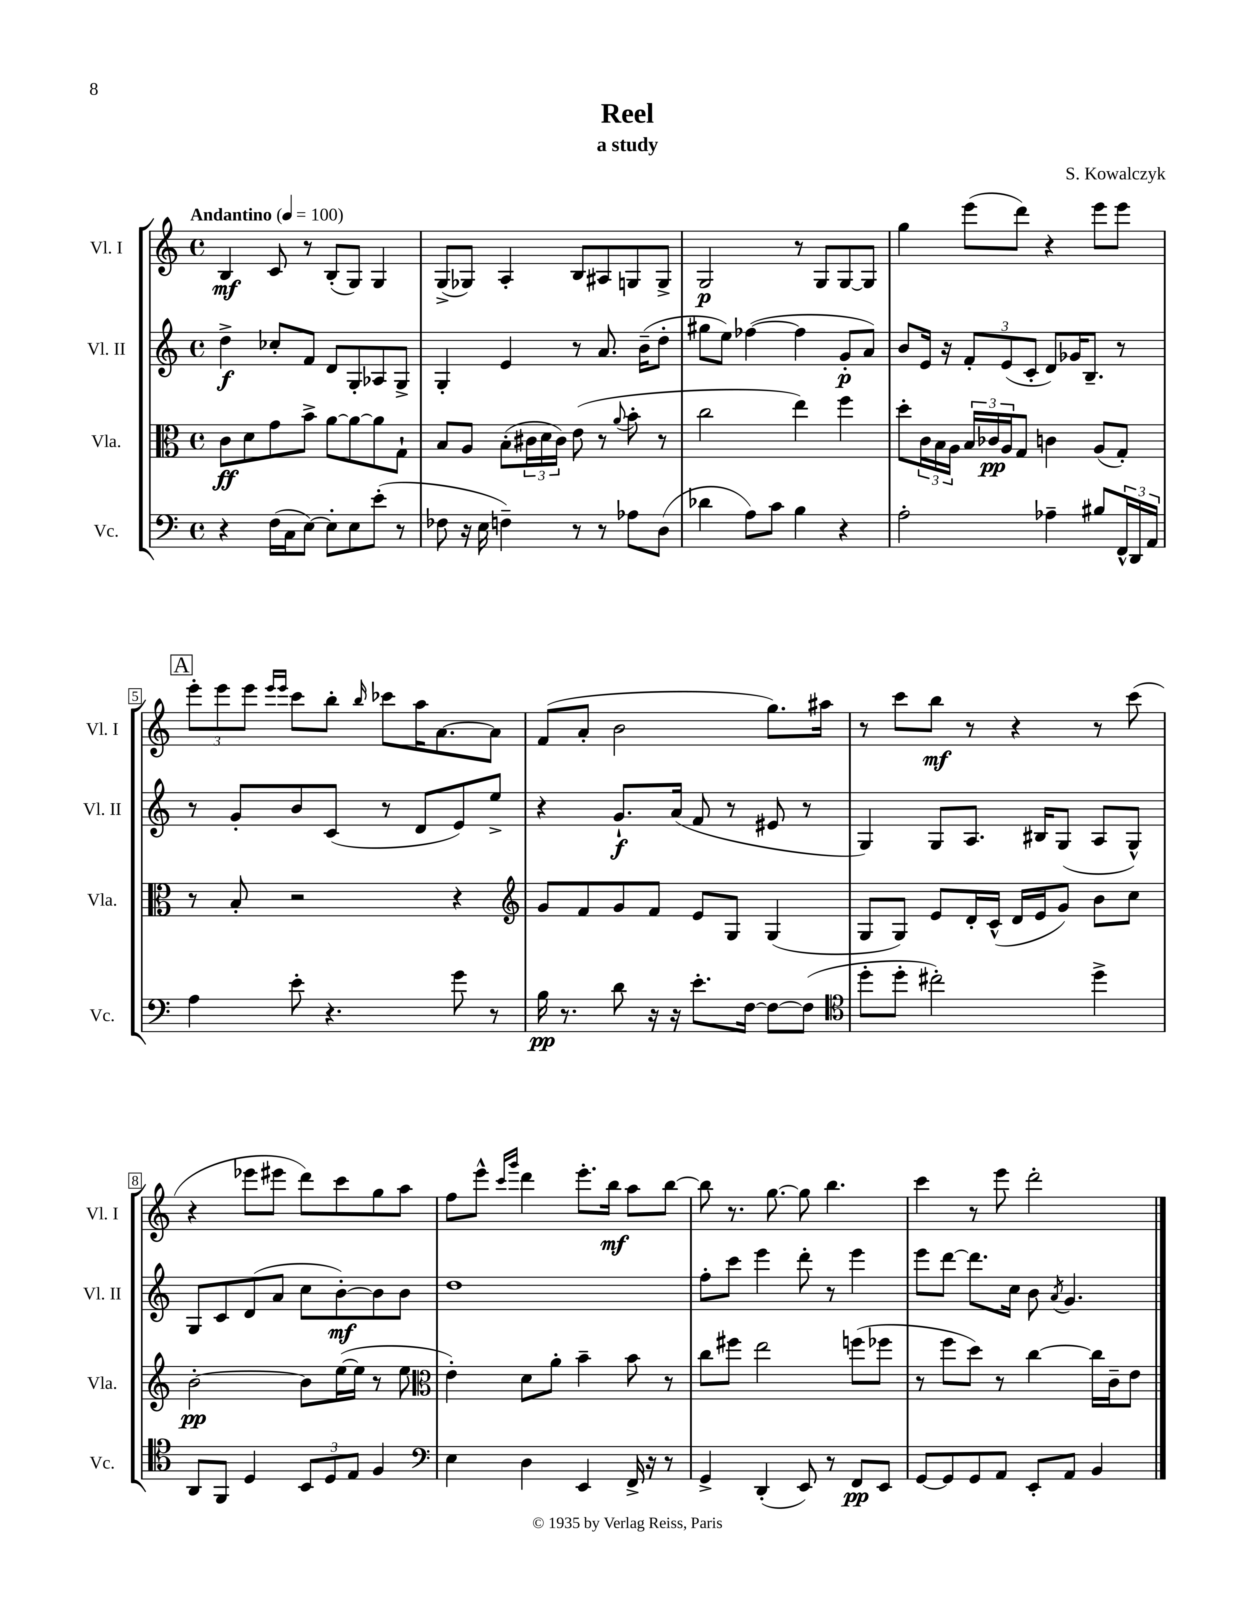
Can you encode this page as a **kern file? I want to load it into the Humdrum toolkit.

**kern	**kern	**kern	**kern
*staff4	*staff3	*staff2	*staff1
*clefF4	*clefC3	*clefG2	*clefG2
*k[]	*k[]	*k[]	*k[]
*M4/4	*M4/4	*M4/4	*M4/4
*met(c)	*met(c)	*met(c)	*met(c)
*MM100	*MM100	*MM100	*MM100
4r	8c	4dd^	4B
.	8d	.	.
(16F	8g	8cc-'	8c
16C	.	.	.
[8E)	8b^	8f	8r
8E']	[8a	8d	(8B'
8E	8a_	8G'	8G)
(8e'	8a]	8A-	4G
8r	8G`	8G^	.
=	=	=	=
8F-	8B	4G'	(8G^
16r	8A	.	8G-)
16E	.	.	.
4F~)	(8B'	4e	4A'
.	24c#	.	.
.	24d	.	.
.	24c#)	.	.
8r	(8e	8r	8B
8r	8r	8.a	8A#
.	8qqa	.	.
8A-	8b'	.	8G
.	.	(16b~	.
(8D	8r	8dd'	8G^
=	=	=	=
4d-	2cc	8gg#	2G
.	.	8ee)	.
8A)	.	([4ff-	.
8c	.	.	.
4B	4ee)	4ff-]	8r
.	.	.	8G
4r	4ff	8g'	[8G
.	.	8a)	8G]
=	=	=	=
2A'	8dd'	8b	4gg
.	24c	16e	.
.	24B	.	.
.	.	16r	.
.	24A	.	.
.	24B	12f'	(8eee
.	24c-	.	.
.	24A	(12e	.
.	8G	.	8ddd)
.	.	12c'	.
4A-~	4c	8d)	4r
.	.	16g-	.
.	.	8.B~	.
8B#	(8A	.	8eee
24FF^^	8G')	8r	8eee
24DD	.	.	.
24AA	.	.	.
=	=	=	=
4A	8r	8r	12eee'
.	.	.	12eee
.	8B'	8g'	.
.	.	.	12eee
.	.	.	16qqeee
.	.	.	16qqeee
8e'	2r	8b	8ccc
4.r	.	(8c	8bb'
.	.	.	16qqbb
.	.	8r	8ccc-
.	.	8d	16aa
.	.	.	[8.a
8g	4r	8e)	.
8r	.	8ee^	8a]
=	=	=	=
*	*clefG2	*	*
16B	8g	4r	(8f
8.r	.	.	.
.	8f	.	8a'
8d	8g	8.g`	2b
16r	8f	.	.
16r	.	(16a	.
8.e'	8e	8f	.
.	8G	8r	.
[16F	.	.	.
8F_	(4G	8e#	8.gg)
(8F]	.	8r	.
.	.	.	16aa#
=	=	=	=
*clefC4	*	*	*
8dd'	8G	4G)	8r
8dd'	8G)	.	8ccc
2cc#')	8e	8G	8bb
.	16d'	8.A	8r
.	(16c^^	.	.
.	16d	.	4r
.	16e	16B#	.
.	8g)	(8G	.
4dd^	8b	8A	8r
.	8cc	8G^^)	(8ccc
=	=	=	=
8AA	[2b'	8G	4r
8FF	.	8c	.
4D	.	(8d	8eee-
.	.	8a	8eee#
12BB	8b]	8cc	8ddd)
12D	.	.	.
.	([16ee	[8b')	8ccc
12E	.	.	.
.	16ee]	.	.
4F	8r	8b]	8gg
.	8ee	8b	8aa
=	=	=	=
*clefF4	*clefC3	*	*
4E	4e')	1dd	8ff
.	.	.	8eee^^
.	.	.	16qqccc
.	.	.	16qqggg
4D	8d	.	4ddd
.	8a'	.	.
4EE	4b~	.	8.eee'
.	.	.	16bb
16FF^	8b	.	8aa
16r	.	.	.
8r	8r	.	[8bb
=	=	=	=
4GG^	8cc	8ff'	8bb]
.	8ff#	8ccc	8.r
(4DD'	2ee	4eee	.
.	.	.	[8.gg
8EE)	.	8ddd'	8gg]
8r	.	8r	4.bb
8FF	(8ff	4eee	.
8EE	8ff-	.	.
=	=	=	=
[8GG	8r	8eee	4ccc
8GG]	8ff	[8ddd	.
8GG	8dd)	8.ddd]	8r
8AA	8r	.	8eee
.	.	16cc	.
8EE'	[4cc	8b	2ddd'
.	.	8qa	.
8AA	.	4.g	.
4BB	16cc]	.	.
.	16c~	.	.
.	8e	.	.
==	==	==	==
*-	*-	*-	*-
